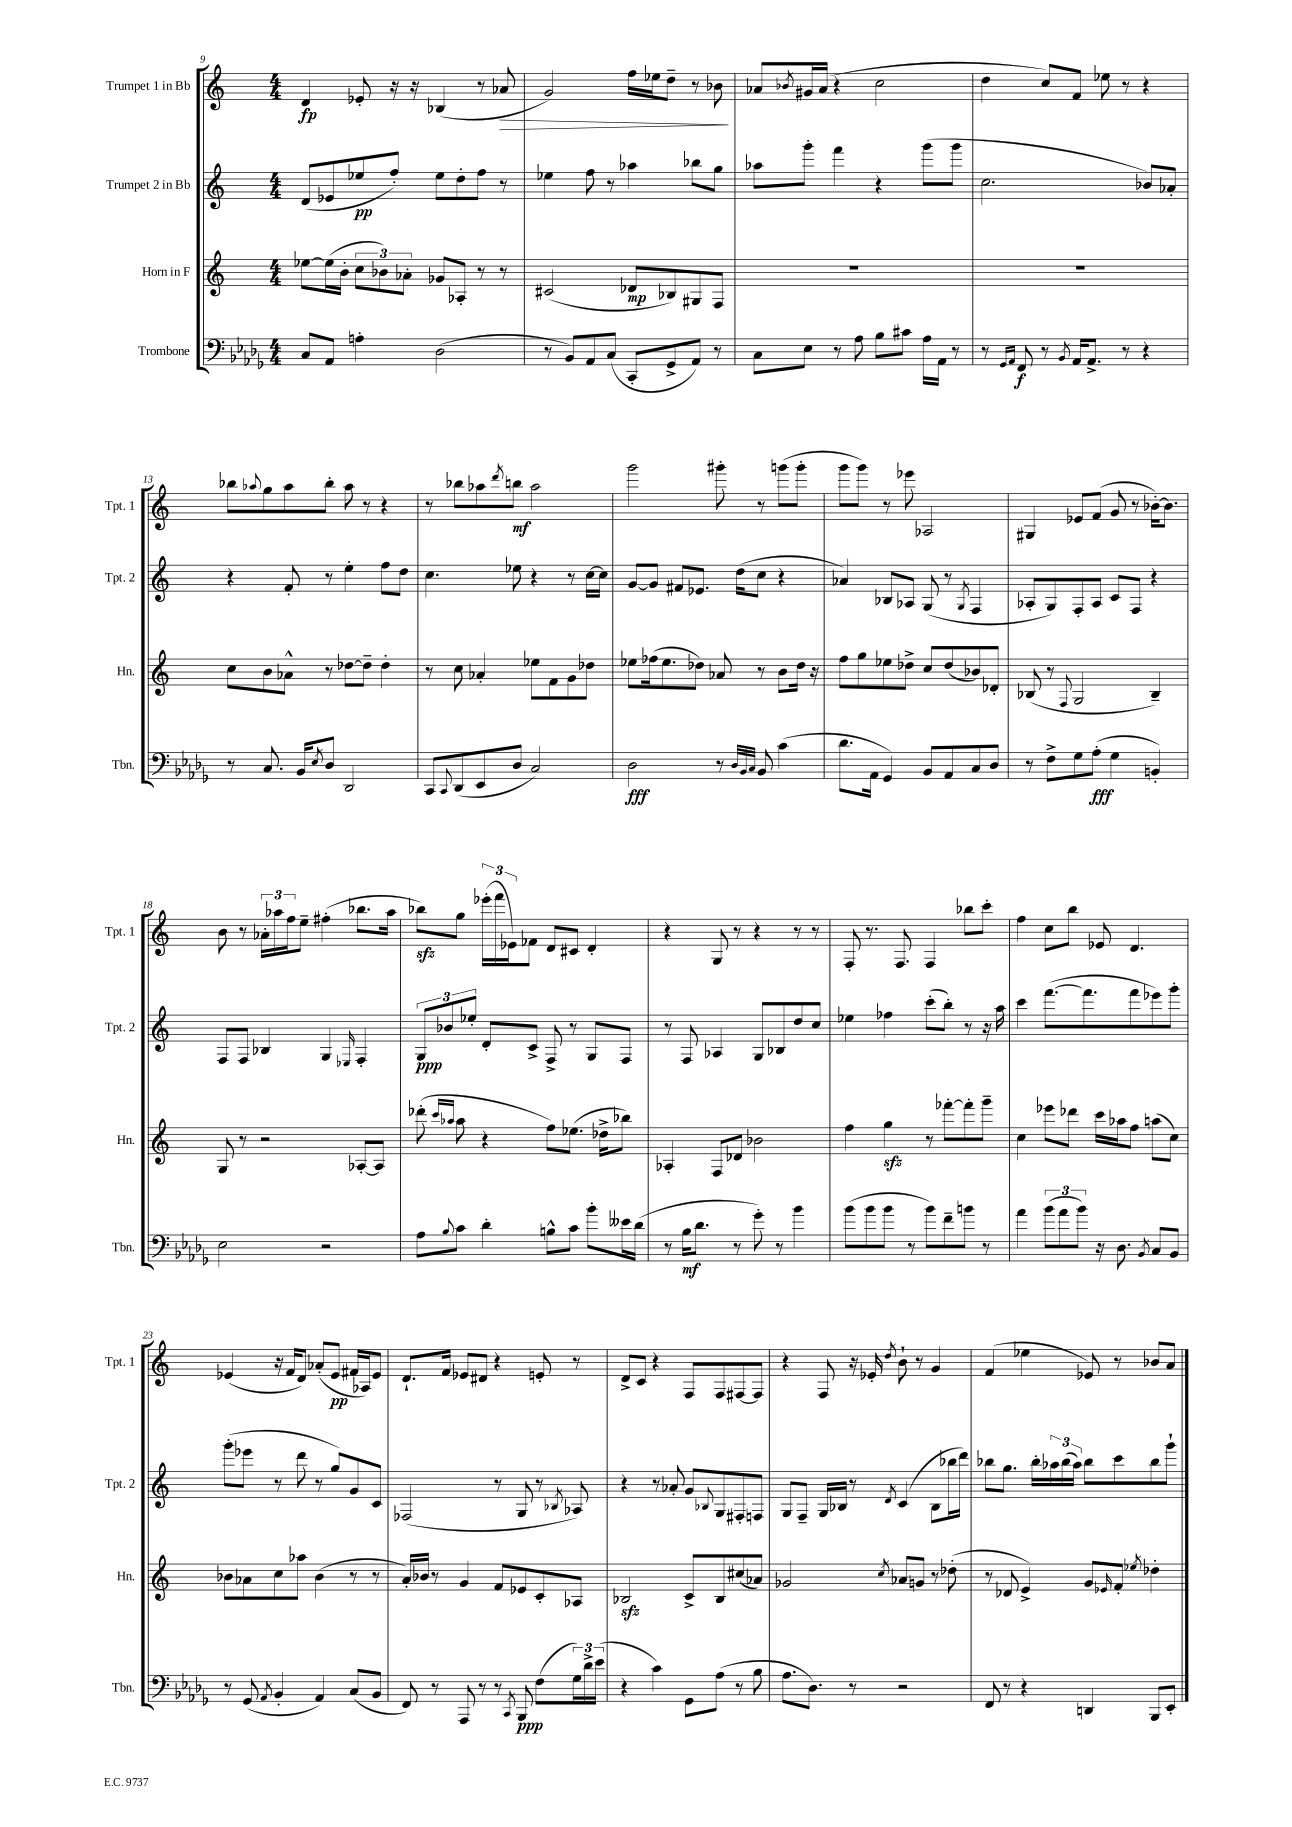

**kern	**dynam	**kern	**dynam	**kern	**dynam	**kern	**dynam
*part4	*part4	*part3	*part3	*part2	*part2	*part1	*part1
*staff4	*staff4	*staff3	*staff3	*staff2	*staff2	*staff1	*staff1
*I"Trombone	*	*I"Horn in F	*	*I"Trumpet 2 in Bb	*	*I"Trumpet 1 in Bb	*
*I'Tbn.	*	*I'Hn.	*	*I'Tpt. 2	*	*I'Tpt. 1	*
*clefF4	*	*clefG2	*	*clefG2	*	*clefG2	*
*k[b-e-a-d-g-]	*	*k[]	*	*k[]	*	*k[]	*
*M4/4	*	*M4/4	*	*M4/4	*	*M4/4	*
=9	=9	=9	=9	=9	=9	=9	=9
8C/L	.	[8ee-X\L	.	(8d/L	.	4d/	fp
8AA-/J	.	(16ee-\L]	.	8e-X/	.	.	.
.	.	16b'\JJ	.	.	.	.	.
4An'\	.	12cc\L	.	8ee-X/	pp	8e-X'/	.
.	.	12b-X\)	.	.	.	.	.
.	.	.	.	8ff'/J)	.	16r	.
.	.	12a-X'\J	.	.	.	.	.
.	.	.	.	.	.	16r	.
(2D-\	.	8g-X/L	.	8ee-\L	.	(4B-X/	.
.	.	8A-X'/J	.	8dd'\	.	.	.
.	.	8r	.	8ff\J	.	8r	.
!	!	!	!	!	!	!	!LO:HP:b
.	.	8r	.	8r	.	8a-X/	>
=10	=10	=10	=10	=10	=10	=10	=10
8r	.	(2c#X/	.	4ee-X\	.	2g/)	.
8BB-/L)	.	.	.	.	.	.	.
8AA-/	.	.	.	8ff\	.	.	.
(8C/J	.	.	.	8r	.	.	.
8CC'/L	.	8d-X/L	mp	4aa-X\	.	16ff\LL	.
.	.	.	.	.	.	16ee-X\J	.
8GG-^/	.	8B-X/)	.	.	.	8dd~\J	.
8AA-/J)	.	8G#X/	.	8bb-X\L	.	8r	.
8r	.	8F/J	.	8gg\J	.	8b-X\	.
.	.	.	.	.	.	.	]
=11	=11	=11	=11	=11	=11	=11	=11
8C\L	.	1r	.	8aa-X\L	.	8a-X/L	.
.	.	.	.	.	.	8qb-X/	.
8E-\J	.	.	.	8ggg'\J	.	16g#X/L	.
.	.	.	.	.	.	(16a-/JJ	.
8r	.	.	.	4fff\	.	4r	.
8A-\	.	.	.	.	.	.	.
8B-\L	.	.	.	4r	.	2cc\	.
8c#X\J	.	.	.	.	.	.	.
16A-\LL	.	.	.	(8ggg\L	.	.	.
16AA-\JJ	.	.	.	.	.	.	.
8r	.	.	.	8ggg\J	.	.	.
=12	=12	=12	=12	=12	=12	=12	=12
8r	.	1r	.	2.cc\	.	4dd\	.
16qqGG-/LL	.	.	.	.	.	.	.
16qqAA-/JJ	.	.	.	.	.	.	.
8FF/	f	.	.	.	.	.	.
8r	.	.	.	.	.	8cc/L)	.
8qBB-/	.	.	.	.	.	.	.
16AA-/KL	.	.	.	.	.	8f/J	.
8.AA-^/J	.	.	.	.	.	.	.
.	.	.	.	.	.	8ee-X\	.
8r	.	.	.	.	.	8r	.
4r	.	.	.	8b-X/L)	.	4r	.
.	.	.	.	8a-X'/J	.	.	.
!!LO:LB:g=z
=13	=13	=13	=13	=13	=13	=13	=13
8r	.	8cc\L	.	4r	.	8bb-X\L	.
.	.	.	.	.	.	8qqaa-X/	.
8.C/	.	8b\	.	.	.	8gg\	.
.	.	8a-X^^\J	.	8f'/	.	8aa-\	.
16BB-/KL	.	.	.	.	.	.	.
8qE-/	.	.	.	.	.	.	.
8D-/J	.	8r	.	8r	.	8bb-'\J	.
2DD-/	.	[8dd-X\L	.	4ee'\	.	8aa-\	.
.	.	8dd-~\J]	.	.	.	8r	.
.	.	4dd-'\	.	8ff\L	.	4r	.
.	.	.	.	8dd\J	.	.	.
=14	=14	=14	=14	=14	=14	=14	=14
8CC/L	.	8r	.	4.cc\	.	8r	.
8qqCC/	.	.	.	.	.	.	.
(8DD-/	.	8cc\	.	.	.	8bb-X\L	.
8EE-/	.	4a-X'/	.	.	.	8aa-X\	.
.	.	.	.	.	.	8qddd/	.
8D-/J	.	.	.	8ee-X\	.	8bbn\J	mf
2C/)	.	8ee-X\L	.	4r	.	2aa-\	.
.	.	8f\	.	.	.	.	.
.	.	8g\	.	8r	.	.	.
.	.	8dd-X\J	.	[16cc\LL	.	.	.
.	.	.	.	16cc\JJ]	.	.	.
=15	=15	=15	=15	=15	=15	=15	=15
2D-\	fff	8ee-X\L	.	[8g/L	.	2ggg\	.
.	.	(16ff-X\k	.	8g/J]	.	.	.
.	.	8.ee-\	.	.	.	.	.
.	.	.	.	8f#X/L	.	.	.
.	.	8dd-X\J)	.	8.e-X/J	.	.	.
8r	.	8a-X/	.	.	.	8ggg#X'\	.
.	.	.	.	(16dd\KL	.	.	.
32qqD-/LLL	.	.	.	.	.	.	.
32qqBB-/	.	.	.	.	.	.	.
32qqC/JJJ	.	.	.	.	.	.	.
8BB-/	.	8r	.	8cc\J	.	8r	.
(4c\	.	8b\L	.	4r	.	(8gggn\L	.
.	.	16dd-\Jk	.	.	.	8ggg'\J	.
.	.	16r	.	.	.	.	.
=16	=16	=16	=16	=16	=16	=16	=16
8.d-\L	.	8ff\L	.	4a-X/)	.	8ggg\L	.
.	.	8gg\	.	.	.	8ggg\J)	.
16AA-\Jk	.	.	.	.	.	.	.
4GG-/)	.	8ee-X\	.	8B-X/L	.	8r	.
.	.	8dd-X^\J	.	8A-X/J	.	8eee-X\	.
8BB-/L	.	8cc/L	.	(8G/	.	2A-X/	.
8AA-/	.	(8dd-/	.	8r	.	.	.
.	.	.	.	8qG/	.	.	.
8C/	.	8b-X/)	.	4F/	.	.	.
8D-/J	.	8d-X'/J	.	.	.	.	.
=17	=17	=17	=17	=17	=17	=17	=17
8r	.	(8B-X/	.	8A-X'/L	.	4G#X/	.
8F^\L	.	8r	.	8G/)	.	.	.
.	.	8qqF/	.	.	.	.	.
8G-\	.	2G/	.	8F'/	.	8e-X/L	.
(8A-'\J	fff	.	.	8A-/J	.	(8f/J	.
4G-\	.	.	.	8c/L	.	8g/	.
.	.	.	.	8F/J	.	8r	.
4BBn'/)	.	4B-~/)	.	4r	.	[16b-X'\KL)	.
.	.	.	.	.	.	8.b-\J]	.
!!LO:LB:g=z
=18	=18	=18	=18	=18	=18	=18	=18
2E-\	.	8G/	.	8F/L	.	8b\	.
.	.	8r	.	8F/J	.	8r	.
.	.	2r	.	4B-X/	.	24a-X'\LL	.
.	.	.	.	.	.	24aa-X\	.
.	.	.	.	.	.	24ff\J	.
.	.	.	.	.	.	8ee~\J	.
2r	.	.	.	4G/	.	(4ff#X'\	.
.	.	.	.	16qqE-X/	.	.	.
.	.	[8A-X'/L	.	4F'/	.	8.bb-X\L	.
.	.	8A-/J]	.	.	.	.	.
.	.	.	.	.	.	16aa-\Jk	.
=19	=19	=19	=19	=19	=19	=19	=19
8A-\L	.	(8ddd-X'\	.	12G/L	ppp	8bb-Xzz\L)	.
.	.	.	.	12b-X/	.	.	.
.	.	16qqccc/LL	.	.	.	.	.
8qqB-/	.	16qqaa-X/JJ	.	.	.	.	.
8c\J	.	8aa-\	.	.	.	8gg\J	.
.	.	.	.	12ee-X'/J	.	.	.
4d-'\	.	4r	.	8d'/L	.	(24eee-X'\LL	.
.	.	.	.	.	.	24fff\	.
.	.	.	.	.	.	24e-X\J)	.
.	.	.	.	8c^/J	.	8f-X\J	.
8Bn^^\L	.	8ff\L)	.	8F^/	.	8d/L	.
8c\J	.	(8.ee-X\J	.	8r	.	8c#X/J	.
8b-'\L	.	.	.	8G/L	.	4d'/	.
.	.	16dd-X^\KL	.	.	.	.	.
16e--X\L	.	8bb-X\J)	.	8F/J	.	.	.
(16d-\JJ	.	.	.	.	.	.	.
=20	=20	=20	=20	=20	=20	=20	=20
8r	.	4A-X'/	.	8r	.	4r	.
16B-\KL	mf	.	.	8F/	.	.	.
8.d-\J	.	.	.	.	.	.	.
.	.	8F/L	.	4A-X/	.	8G/	.
8r	.	8d-X/J	.	.	.	8r	.
8g-'\)	.	2b-X\	.	8G/L	.	4r	.
8r	.	.	.	8B-X/	.	.	.
4b-\	.	.	.	8dd/	.	8r	.
.	.	.	.	8cc/J	.	8r	.
=21	=21	=21	=21	=21	=21	=21	=21
(8b-\L	.	4ff\	.	4ee-X\	.	8F'/	.
8b-\	.	.	.	.	.	8.r	.
8b-\J	.	4ggzz\	.	4ff-X\	.	.	.
.	.	.	.	.	.	8.F/	.
8r	.	.	.	.	.	.	.
8b-\L)	.	8r	.	(8ccc'\L	.	4F/	.
8f~\	.	[8fff-X'\L	.	8bb'\J)	.	.	.
8bn\J	.	8fff-'\]	.	8r	.	8bb-X\L	.
8r	.	8ggg~\J	.	16r	.	8ccc'\J	.
.	.	.	.	16aa\	.	.	.
=22	=22	=22	=22	=22	=22	=22	=22
4a-\	.	4cc\	.	4ccc\	.	4ff\	.
(12b-\L	.	8eee-X\L	.	([8.fff\L	.	8cc\L	.
12a-\	.	.	.	.	.	.	.
.	.	8ddd-X\J	.	.	.	8bb\J	.
12b-\J)	.	.	.	.	.	.	.
.	.	.	.	8.fff\]	.	.	.
16r	.	16ccc\LL	.	.	.	8e-X/	.
8.D-\	.	16aa-X\J	.	.	.	.	.
.	.	8ff\J	.	8fff\	.	4.d/	.
8qBB-/	.	.	.	.	.	.	.
8C/L	.	(8aan\L	.	8eee-X\)	.	.	.
8BB-/J	.	8cc\J)	.	8ggg'\J	.	.	.
!!LO:LB:g=z
=23	=23	=23	=23	=23	=23	=23	=23
8r	.	8b-X\L	.	(8ggg'\L	.	(4e-X/	.
(8GG-/	.	8a-X\	.	8eee-X\J	.	.	.
8qAA-/	.	.	.	.	.	.	.
4BB-'/	.	8cc\	.	8r	.	16r	.
.	.	.	.	.	.	16f/KL	.
.	.	8aa-X\J	.	8ddd\	.	8d/J)	.
4AA-/)	.	(4b-\	.	8r	.	(8a-X'/L	.
.	.	.	.	8gg/L)	.	8e-/J	pp
(8C/L	.	8r	.	8g/	.	16f#X/LL	.
.	.	.	.	.	.	16A-X/J)	.
8BB-/J	.	8r	.	8c/J	.	8e-/J	.
=24	=24	=24	=24	=24	=24	=24	=24
8FF/)	.	16a'/LL)	.	(2F-X/	.	8.d`/L	.
.	.	16b-X/JJ	.	.	.	.	.
8r	.	8r	.	.	.	.	.
.	.	.	.	.	.	16f/Jk	.
8AAA-/	.	4g/	.	.	.	8e-X/L	.
8r	.	.	.	.	.	8d#X/J	.
8r	.	8f/L	.	8r	.	4r	.
8qCC/	.	.	.	.	.	.	.
8BBB-/	ppp	8e-X/	.	8G/	.	.	.
(8F\L	.	8c'/	.	8r	.	8en'/	.
.	.	.	.	8qB-X/	.	.	.
24G-\L)	.	8A-X/J	.	8A-X/)	.	8r	.
24d-^\	.	.	.	.	.	.	.
(24e-\JJ	.	.	.	.	.	.	.
=25	=25	=25	=25	=25	=25	=25	=25
4r	.	2B-Xzz/	.	4r	.	8d^/L	.
.	.	.	.	.	.	8c/J	.
4c\)	.	.	.	8r	.	4r	.
.	.	.	.	8a-X'/	.	.	.
8GG-\L	.	8c^/L	.	8g/L	.	8F/L	.
.	.	.	.	8qqB-X/	.	.	.
(8A-\J	.	8B-/	.	8G/	.	8F/	.
8r	.	(8cc#X/	.	8F#X'/	.	[8F#X/	.
8B-\	.	8a-X/J)	.	8Fn/J	.	8F#/J]	.
=26	=26	=26	=26	=26	=26	=26	=26
8.A-\L	.	2g-X/	.	8G/L	.	4r	.
.	.	.	.	8F~/J	.	.	.
8.D-\J)	.	.	.	.	.	.	.
.	.	.	.	16G/LL	.	8F/	.
.	.	.	.	16B-X/JJ	.	.	.
8r	.	.	.	8r	.	16r	.
.	.	.	.	.	.	16e-X'/	.
.	.	8qcc/	.	8qd/	.	8qdd/	.
2r	.	8a-X/L	.	(4c/	.	8b`\	.
.	.	8gn/J	.	.	.	8r	.
.	.	8r	.	8B-\L	.	4g/	.
.	.	(8dd-X'\	.	16bb-X\L	.	.	.
.	.	.	.	16ddd\JJ)	.	.	.
=27	=27	=27	=27	=27	=27	=27	=27
8FF/	.	8r	.	8bb-X\L	.	(4f/	.
8r	.	8d-X/	.	8.gg\J	.	.	.
4r	.	4e^/)	.	.	.	4ee-X\	.
.	.	.	.	16bb-'\LL	.	.	.
.	.	.	.	24aa-X\	.	.	.
.	.	.	.	(24bb-\	.	.	.
.	.	.	.	24aa-\JJ)	.	.	.
4DDn/	.	8g/L	.	8bb-\L	.	8e-X/)	.
.	.	16qqe-X/	.	.	.	.	.
.	.	8f'/J	.	8ccc\	.	8r	.
.	.	8qee-X/	.	.	.	.	.
8BBB-/L	.	4dd-X'\	.	8bb-\	.	8b-X/L	.
8EE-'/J	.	.	.	8ggg`\J	.	8a/J	.
==	==	==	==	==	==	==	==
*-	*-	*-	*-	*-	*-	*-	*-
